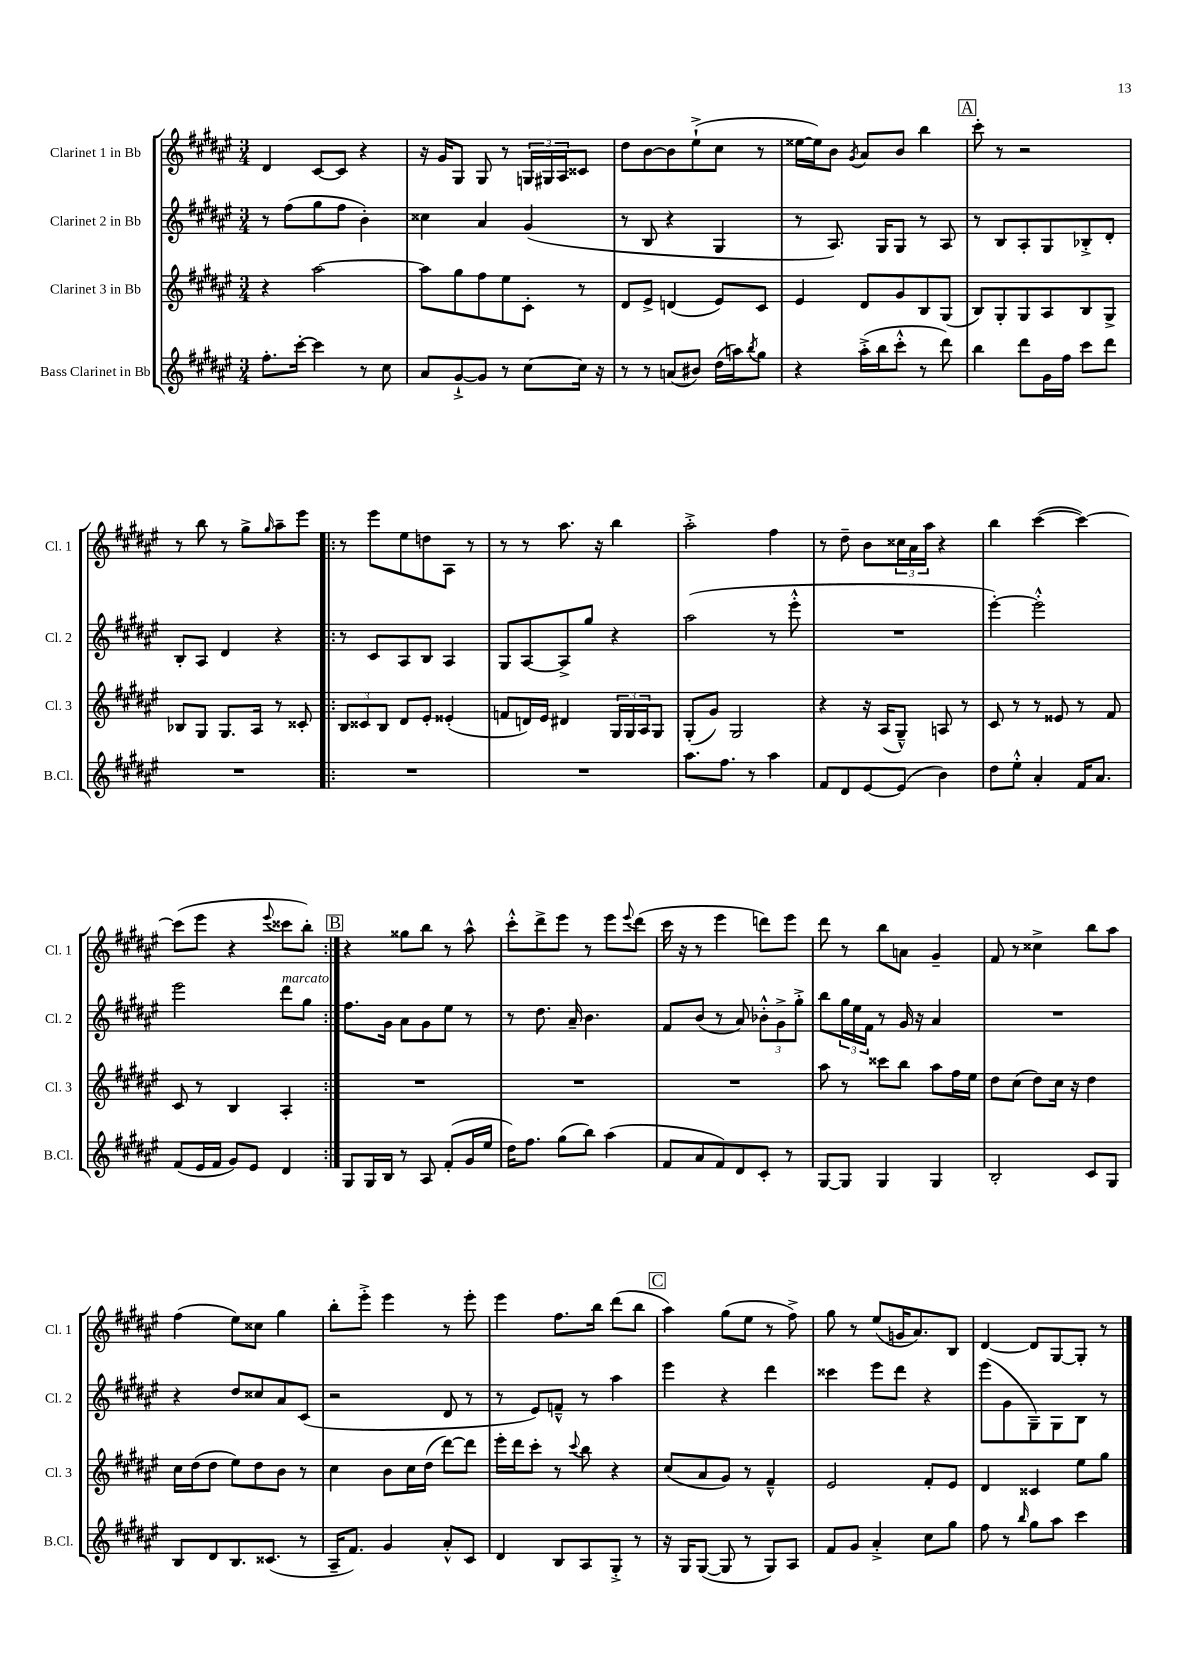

**kern	**kern	**kern	**kern
*part4	*part3	*part2	*part1
*staff4	*staff3	*staff2	*staff1
*I"Bass Clarinet in Bb	*I"Clarinet 3 in Bb	*I"Clarinet 2 in Bb	*I"Clarinet 1 in Bb
*I'B.Cl.	*I'Cl. 3	*I'Cl. 2	*I'Cl. 1
*clefG2	*clefG2	*clefG2	*clefG2
*k[f#c#g#d#a#e#]	*k[f#c#g#d#a#e#]	*k[f#c#g#d#a#e#]	*k[f#c#g#d#a#e#]
*M3/4	*M3/4	*M3/4	*M3/4
=1	=1	=1	=1
8.ff#'\L	4r	8r	4d#/
.	.	(8ff#\L	.
[16ccc#'\Jk	.	.	.
4ccc#\]	[2aa#\	8gg#\	[8c#/L
.	.	8ff#\J	8c#/J]
8r	.	4b'\)	4r
8cc#\	.	.	.
=2	=2	=2	=2
8a#/L	8aa#\L]	4cc##X\	16r
.	.	.	16g#/KL
[8g#`^/	8gg#\	.	8G#/J
8g#/J]	8ff#\	4a#/	8G#/
8r	8ee#\	.	8r
[8cc#\L	8c#'\J	(4g#/	24Gn/LL
.	.	.	24G#X/
.	.	.	24A#/J
16cc#\Jk]	8r	.	8c##X/J
16r	.	.	.
=3	=3	=3	=3
8r	8d#/L	8r	8dd#\L
8r	8e#^/J	8B/	[8b\
(8an/L	(4dn/	4r	8b\]
8b#X/J)	.	.	(8ee#`^\
(16dd#\LL	8e#/L)	4G#/	8cc#\J
16aan\J)	.	.	.
8qbb/	.	.	.
8gg#\J	8c#/J	.	8r
=4	=4	=4	=4
4r	4e#/	8r	[16ee##X\LL
.	.	.	16ee##\J])
.	.	8.A#/)	8b\J
.	.	.	8qg#/
(16aa#'^\LL	8d#/L	.	8a#/L
16bb\J	.	16G#/KL	.
8ccc#'^^\J	8g#/	8G#/J	8b/J
8r	8B/	8r	4bb\
8ddd#\)	(8G#/J	8A#/	.
!!LO:REH:place=s1:t=A
=5	=5	=5	=5
4bb\	8B/L)	8r	8ccc#'\
.	8G#'/	8B/L	8r
8ddd#\L	8G#/	8A#'/	2r
16g#\L	8A#/	8G#/	.
16ff#\JJ	.	.	.
8ccc#\L	8B/	8B-X'^/	.
8ddd#\J	8G#^/J	8d#'/J	.
!!LO:LB:g=z
=6	=6	=6	=6
2.r	8B-X/L	8B'/L	8r
.	8G#/J	8A#/J	8bb\
.	8.G#/L	4d#/	8r
.	.	.	8gg#^\L
.	16A#/Jk	.	.
.	.	.	16qqgg#/
.	8r	4r	8aa#~\
.	8c##X'/	.	8eee#\J
=7!|:	=7!|:	=7!|:	=7!|:
2.r	12B/L	8r	8r
.	12c##X/	.	.
.	.	8c#/L	8eee#\L
.	12B/J	.	.
.	8d#/L	8A#/	8ee#\
.	8e#'/J	8B/J	8ddn\
.	(4e##X'/	4A#/	8A#\J
.	.	.	8r
=8	=8	=8	=8
2.r	8fn/L	8G#/L	8r
.	16dn/L)	[8A#/	8r
.	16e#/JJ	.	.
.	4d#X/	8A#^/]	8.aa#\
.	.	8gg#/J	.
.	.	.	16r
.	24G#/LL	4r	4bb\
.	24G#/	.	.
.	24A#/J	.	.
.	8G#/J	.	.
=9	=9	=9	=9
8.aa#\L	(8G#'/L	(2aa#\	2aa#'^\
.	8g#/J)	.	.
8.ff#\J	.	.	.
.	2G#/	.	.
8r	.	.	.
4aa#\	.	8r	4ff#\
.	.	8eee#'^^\	.
=10	=10	=10	=10
8f#/L	4r	2.r	8r
8d#/	.	.	8dd#~\
[8e#/	16r	.	8b\L
.	(16A#/KL	.	.
(8e#/J]	8G#~^^/J)	.	24cc##X\L
.	.	.	24a#\
.	.	.	24aa#\JJ
4b\)	8An/	.	4r
.	8r	.	.
=11	=11	=11	=11
8dd#\L	8c#/	[4eee#'\)	4bb\
8ee#'^^\J	8r	.	.
4a#'/	8r	2eee#'^^\]	([4ccc#\
.	8e##X/	.	.
16f#/KL	8r	.	4ccc#\_)
8.a#/J	.	.	.
.	8f#/	.	.
!!LO:LB:g=z
=12	=12	=12	=12
(8f#/L	8c#/	2eee#\	(8ccc#\L]
16e#/L	8r	.	8eee#\J
16f#/JJ	.	.	.
8g#/L)	4B/	.	4r
8e#/J	.	.	.
.	.	.	8qqeee#/
!	!	!LO:TX:a:i:t=marcato	!
4d#/	4A#'/	8ddd#\L	8ccc##X\L
.	.	8gg#\J	8bb'\J)
!!LO:REH:place=s1:t=B
=13:|!	=13:|!	=13:|!	=13:|!
8G#/L	2.r	8.ff#\L	4r
16G#/L	.	.	.
16B/JJ	.	16g#\Jk	.
8r	.	8a#\L	8gg##X\L
8A#/	.	8g#\	8bb\J
(8f#'/L	.	8ee#\J	8r
16g#/L	.	8r	8aa#^^\
16ee#/JJ	.	.	.
=14	=14	=14	=14
16dd#\KL)	2.r	8r	8ccc#'^^\L
8.ff#\J	.	.	.
.	.	8.dd#\	8ddd#^\
(8gg#\L	.	.	8eee#\J
.	.	16a#~/	.
8bb\J)	.	4.b\	8r
(4aa#\	.	.	8eee#\L
.	.	.	8qqeee#/
.	.	.	(8ddd#\J
=15	=15	=15	=15
8f#/L	2.r	8f#/L	16ccc#\
.	.	.	16r
8a#/	.	(8b/J	8r
8f#/)	.	8r	4eee#\
8d#/	.	8a#/)	.
8c#'/J	.	12b-X'^^\L	8dddn\L)
.	.	12g#^\	.
8r	.	.	8eee#\J
.	.	12gg#'^\J	.
=16	=16	=16	=16
[8G#/L	8aa#\	8bb\L	8ddd#\
8G#/J]	8r	24gg#\L	8r
.	.	24ee#\	.
.	.	24f#\JJ	.
4G#/	8ccc##X\L	8r	8bb\L
.	8bb\J	16g#/	8an\J
.	.	16r	.
4G#/	8aa#\L	4a#/	4g#~/
.	16ff#\L	.	.
.	16ee#\JJ	.	.
=17	=17	=17	=17
2B'/	8dd#\L	2.r	8f#/
.	(8cc#\J	.	8r
.	8dd#\L)	.	4cc##X^\
.	16cc#\Jk	.	.
.	16r	.	.
8c#/L	4dd#\	.	8bb\L
8G#/J	.	.	8aa#\J
!!LO:LB:g=z
=18	=18	=18	=18
8B/L	16cc#\LL	4r	(4ff#\
.	(16dd#\J	.	.
8d#/	8dd#\J	.	.
8.B/	8ee#\L)	8dd#/L	8ee#\L)
.	8dd#\	8cc##X/	8cc##X\J
(8.c##X/J	.	.	.
.	8b\J	8a#/	4gg#\
8r	8r	(8c#/J	.
=19	=19	=19	=19
16A#~/KL	4cc#\	2r	8bb'\L
8.f#/J)	.	.	.
.	.	.	8eee#'^\J
4g#/	8b\L	.	4eee#\
.	16cc#\L	.	.
.	(16dd#\JJ	.	.
8a#'^^/L	[8ddd#\L)	8d#/	8r
8c#/J	8ddd#\J]	8r	8eee#'\
=20	=20	=20	=20
4d#/	16eee#'\LL	8r	4eee#\
.	16ddd#\J	.	.
.	8ccc#'\J	8e#/L)	.
8B/L	8r	8fn~^^/J	8.ff#\L
.	8qqccc#/	.	.
8A#/	8bb\	8r	.
.	.	.	16bb\Jk
8G#'^/J	4r	4aa#\	(8ddd#\L
8r	.	.	8bb\J
!!LO:REH:place=s1:t=C
=21	=21	=21	=21
16r	(8cc#/L	4eee#\	4aa#\)
16G#/KL	.	.	.
([8G#/J	8a#/	.	.
8G#/]	8g#/J)	4r	(8gg#\L
8r	8r	.	8ee#\J
8G#/L)	4f#~^^/	4ddd#\	8r
8A#/J	.	.	8ff#^\)
=22	=22	=22	=22
8f#/L	2e#/	4ccc##X\	8gg#\
8g#/J	.	.	8r
4a#'^/	.	8eee#\L	(8ee#/L
.	.	8ddd#\J	16gn/K
.	.	.	8.a#/)
8cc#\L	8f#'/L	4r	.
8gg#\J	8e#/J	.	8B/J
=23	=23	=23	=23
8ff#\	4d#/	(8eee#\L	[4d#/
8r	.	8g#\	.
16qqbb/	.	.	.
8gg#\L	4c##X/	8G#~\)	8d#/L]
8aa#\J	.	8G#\	[8G#/
4ccc#\	8ee#\L	8B\J	8G#'/J]
.	8gg#\J	8r	8r
==	==	==	==
*-	*-	*-	*-
